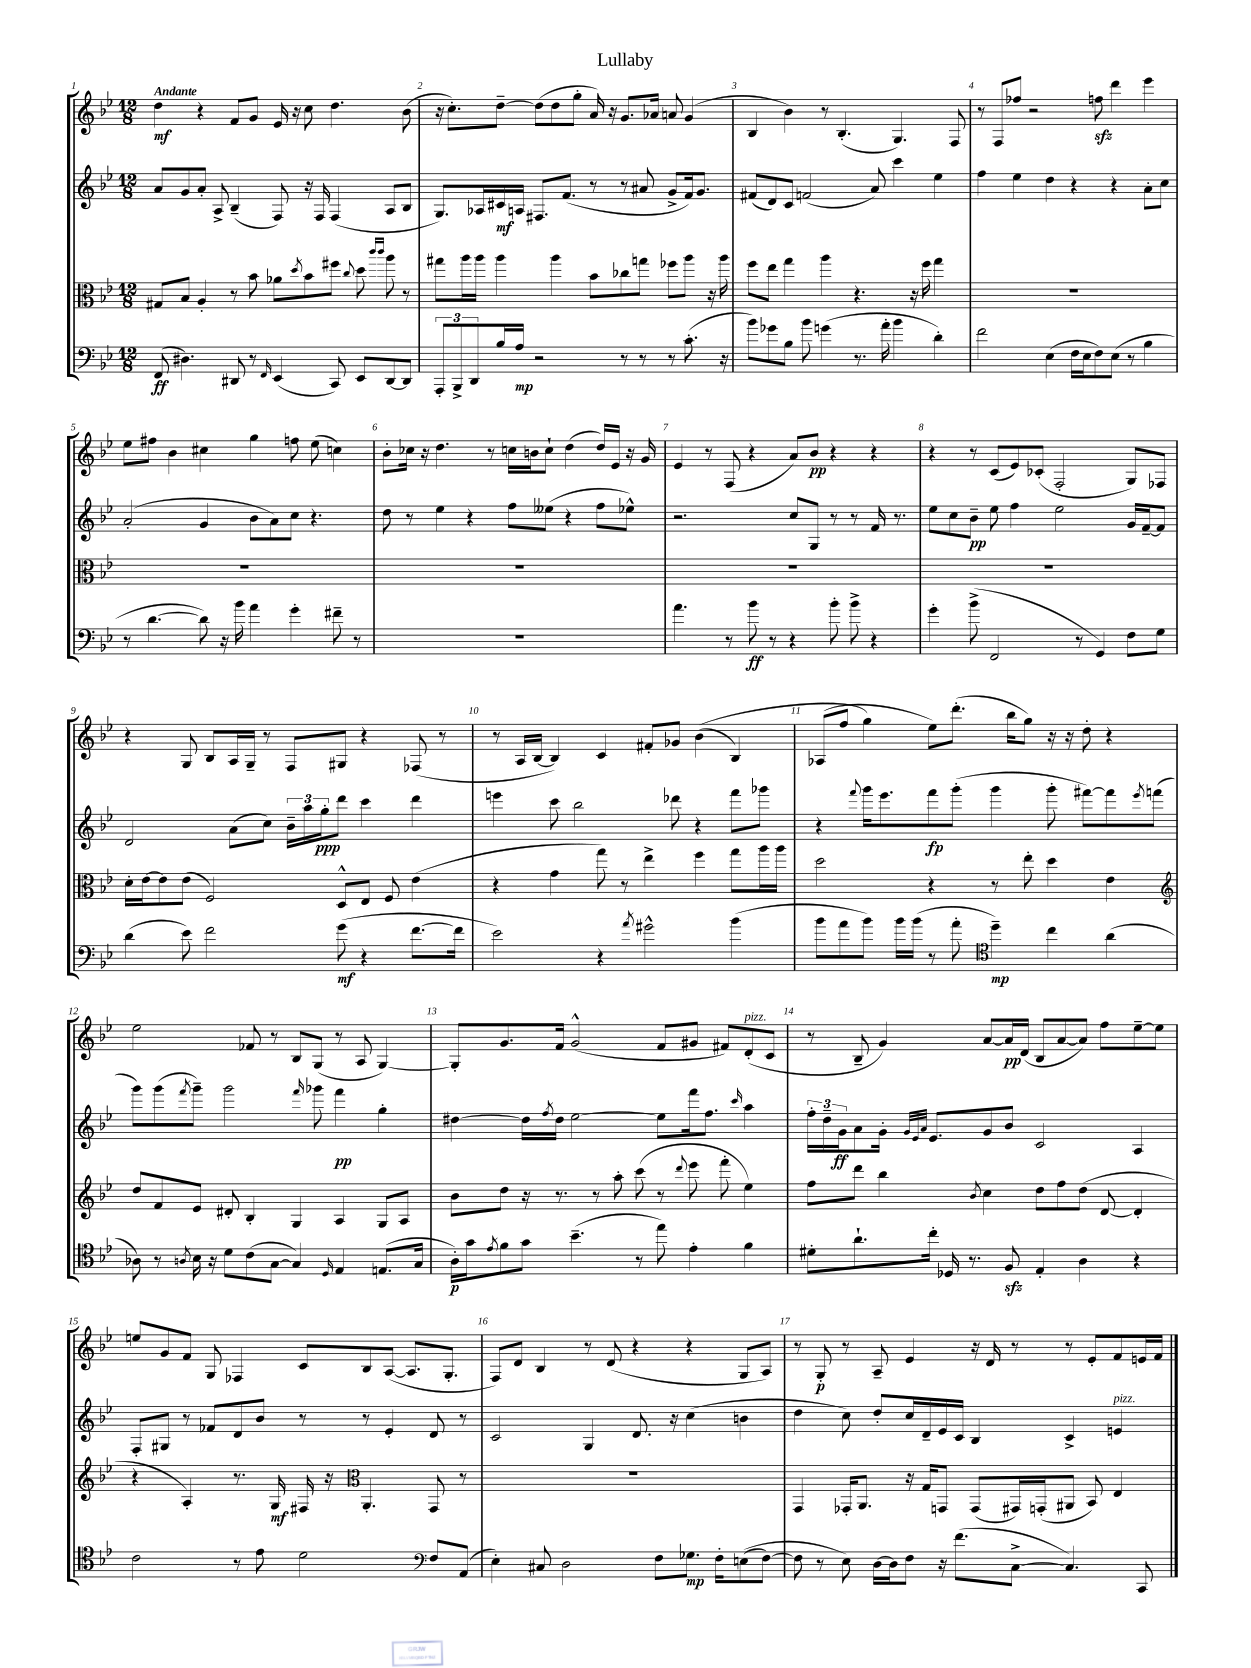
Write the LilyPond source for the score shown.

\header { title = "Lullaby" }
<<
\new StaffGroup <<
\new Staff = "s0" {
    \clef treble \key bes \major \numericTimeSignature \time 12/8 \tempo "Andante"
    d''4\mf r4 f'8 g'8 ees'16 r16 c''8 d''4. bes'8( |
    r16 c''8.-.) d''8~-- d''8( d''8 g''8-. a'16) r16 g'8. aes'16 a'8 g'4( |
    bes4 bes'4) r8 bes4.-.( g4.) f8 |
    r8 f8 fes''8 r2 f''8\sfz d'''4 ees'''4 |
    ees''8 fis''8 bes'4 cis''4 g''4 f''8 ees''8( c''4) |
    bes'8-. ces''16 r16 d''4. r8 c''16 b'16 c''8-! d''4( d''16) ees'16 r16 g'16 |
    ees'4 r8 f8( r4 a'8) bes'8\pp r4 r4 |
    r4 r8 c'8( ees'8) ces'8-.( f2-. g8) fes8 |
    r4 g8 bes8 a16 g16-- r8 f8 gis8 r4 fes8( r8 |
    r8 a16 bes16~ bes4) c'4 fis'8-. ges'8 bes'4(\( bes4) |
    aes8( f''8 g''4\) ees''8) d'''8.-.( bes''16 g''8) r16 r16 d''8-. r4 |
    ees''2 fes'8 r8 bes8 g8( r8 a8 g4~) |
    g8-. g'8. f'16 g'2-^( f'8 gis'8 fis'8) d'8-.^\markup { \italic "pizz." }( c'8 |
    r8 bes8-- g'4) a'8~ a'16\pp d'16( bes8 a'8~ a'8) f''8 ees''8~-- ees''8 |
    e''8 g'8 f'8 g8 fes4 c'8 bes8 a8~( a8. g8.-. |
    f8) d'8 bes4 r8 d'8( r4 r4 g8 a8) |
    r8 g8-.\p r8 a8-- ees'4 r16 d'16 r8 r8 ees'8-. f'8 e'16 f'16 \bar "|." |
}
\new Staff = "s1" {
    \clef treble \key bes \major \numericTimeSignature \time 12/8
    a'8 g'8 a'8-. a8-> bes4--( f8) r16 f16 f4( a8 bes8 |
    g8.) aes16 cis'16\mf a16 fis8. f'8.( r8 r8 ais'8 g'8-> f'16) g'8. |
    fis'8( d'8) c'8 f'2( a'8) c'''4 ees''4 |
    f''4 ees''4 d''4 r4 r4 a'8-. c''8 |
    a'2-.( g'4 bes'8 a'8) c''8 r4. |
    d''8 r8 ees''4 r4 f''8 eeses''8( r4 f''8 ees''8-^) |
    r2. c''8 g8 r8 r8 f'16 r8. |
    ees''8 c''8 bes'8--\pp ees''8 f''4 ees''2 g'16 f'16~-- f'8 |
    d'2 a'8( c''8) \tuplet 3/2 { bes'16-- a''16 g''16-.\ppp } d'''8 c'''4 d'''4 |
    e'''4 c'''8 bes''2 des'''8 r4 f'''8 ges'''8 |
    r4 \appoggiatura { f'''8 } g'''16 ees'''8. f'''8\fp g'''8-.( g'''4 g'''8-. fis'''8~) fis'''8 \acciaccatura { ees'''8 } f'''8( |
    g'''8) g'''8( \acciaccatura { f'''8 } g'''8--) g'''2 \grace { f'''16 } ges'''8 f'''4\pp g''4-. |
    dis''4~ dis''16 \acciaccatura { f''8 } dis''16 ees''2~ ees''8 f'''16 f''8. \grace { c'''16 } a''4 |
    \tuplet 3/2 { f''16-. d''16-- g'16\ff } a'8 g'16-. \grace { g'32 ees'32 a'32 } ees'8. g'8 bes'8 c'2 a4 |
    f8-. gis8 r8 fes'8 d'8 bes'8 r8 r8 ees'4-. d'8 r8 |
    c'2 g4 d'8. r16 c''4( b'4 |
    d''4 c''8) d''8-. c''16 d'16-- ees'16 c'16 bes4 c'4-> e'4^\markup { \italic "pizz." } \bar "|." |
}
\new Staff = "s2" {
    \clef alto \key bes \major \numericTimeSignature \time 12/8
    gis8 bes8 a4-. r8 bes'8 aes'8 \acciaccatura { d''8 } bes'8 fis''8 \appoggiatura { c''8 } d''8 \grace { c'''16 c'''16 } a''8 r8 |
    gis''8 a''16 a''16 a''4 a''4 bes'8 ces''8 g''8 fes''8 a''8 r16 a''16 |
    f''8 ees''8 g''4 a''4 r4. r16 f''16 g''4 |
    R1. |
    R1. |
    R1. |
    R1. |
    R1. |
    d'16-. ees'16~ ees'8 ees'8( f2) d8-^ ees8 f8 ees'4( |
    r4 g'4 g''8) r8 ees''4-> f''4 g''8 a''16 a''16 |
    d''2 r4 r8 ees''8-. d''4 ees'4 |
    \clef treble d''8 f'8 ees'8 dis'8-. bes4-. g4 a4 g8 a8 |
    bes'8 d''8 r16 r8. r8 a''8-. c'''8( r8 \appoggiatura { d'''8 } ees'''8 f'''8-. ees''4) |
    f''8 d'''8 bes''4 \acciaccatura { bes'8 } c''4 d''8 f''8 d''8( d'8~ d'4-. |
    r4 a4-.) r8. g16\mf fis16 r16 \clef alto a,4.-. g,8 r8 |
    R1. |
    g,4 ges,16-. a,8. r16 g16 g,8 g,8( gis,16) g,16-.( ais,8 bes,8) ees4 \bar "|." |
}
\new Staff = "s3" {
    \clef bass \key bes \major \numericTimeSignature \time 12/8
    f,8\ff( dis4.) dis,8 r8 \grace { f,16 } ees,4( c,8) ees,8 dis,8~ dis,8 |
    \tuplet 3/2 { a,,8-. bes,,8-> d,8 } bes16 a16\mp r2 r8 r8 r8 c'8.-.( r16 |
    bes'8) ges'8 bes8 bes'8 g'4( r8. a'16-. bes'4 d'4-.) |
    f'2 ees4( f16 ees16 f8) ees8( r8 bes4 |
    r8 d'4.~ d'8) r16 bes'16 a'4 g'4-. fis'8-- r8 |
    R1. |
    a'4. r8 bes'8\ff r8 r4 bes'8-. bes'8-> r4 |
    g'4-. bes'8->( f,2 r8 g,4) f8 g8 |
    d'4( ees'8) f'2 g'8\mf( r4 f'8.~ f'16 |
    ees'2) r4 \acciaccatura { a'8 } gis'2-^ bes'4( |
    bes'8 a'8 bes'8) bes'16 bes'16( r8 a'8-. \clef tenor d''4--\mp) c''4 a'4( |
    aes8) r8 \acciaccatura { a8 } bes16 r16 d'8 c'8( g8~ g4) \grace { d16 } ees4 e8.( g16 |
    a16-.\p) g'16 \acciaccatura { ees'8 } f'8 g'8 bes'4.--( r8 ees''8) ees'4-. f'4 |
    dis'8-. a'8.-! c''16-. des16 r8. f8\sfz ees4-. a4 r4 |
    c'2 r8 ees'8 d'2 \clef bass f8 a,8( |
    ees4-.) cis8 d2 f8 ges8.\mp f16-. e8(\( f8~) |
    f8 r8 ees8\) d16~ d16 f8 r16 f'8.( c8~-> c4.) c,8 \bar "|." |
}
>>
>>
\layout { \context { \Score \override BarNumber.break-visibility = ##(#f #t #t) barNumberVisibility = #all-bar-numbers-visible } }
